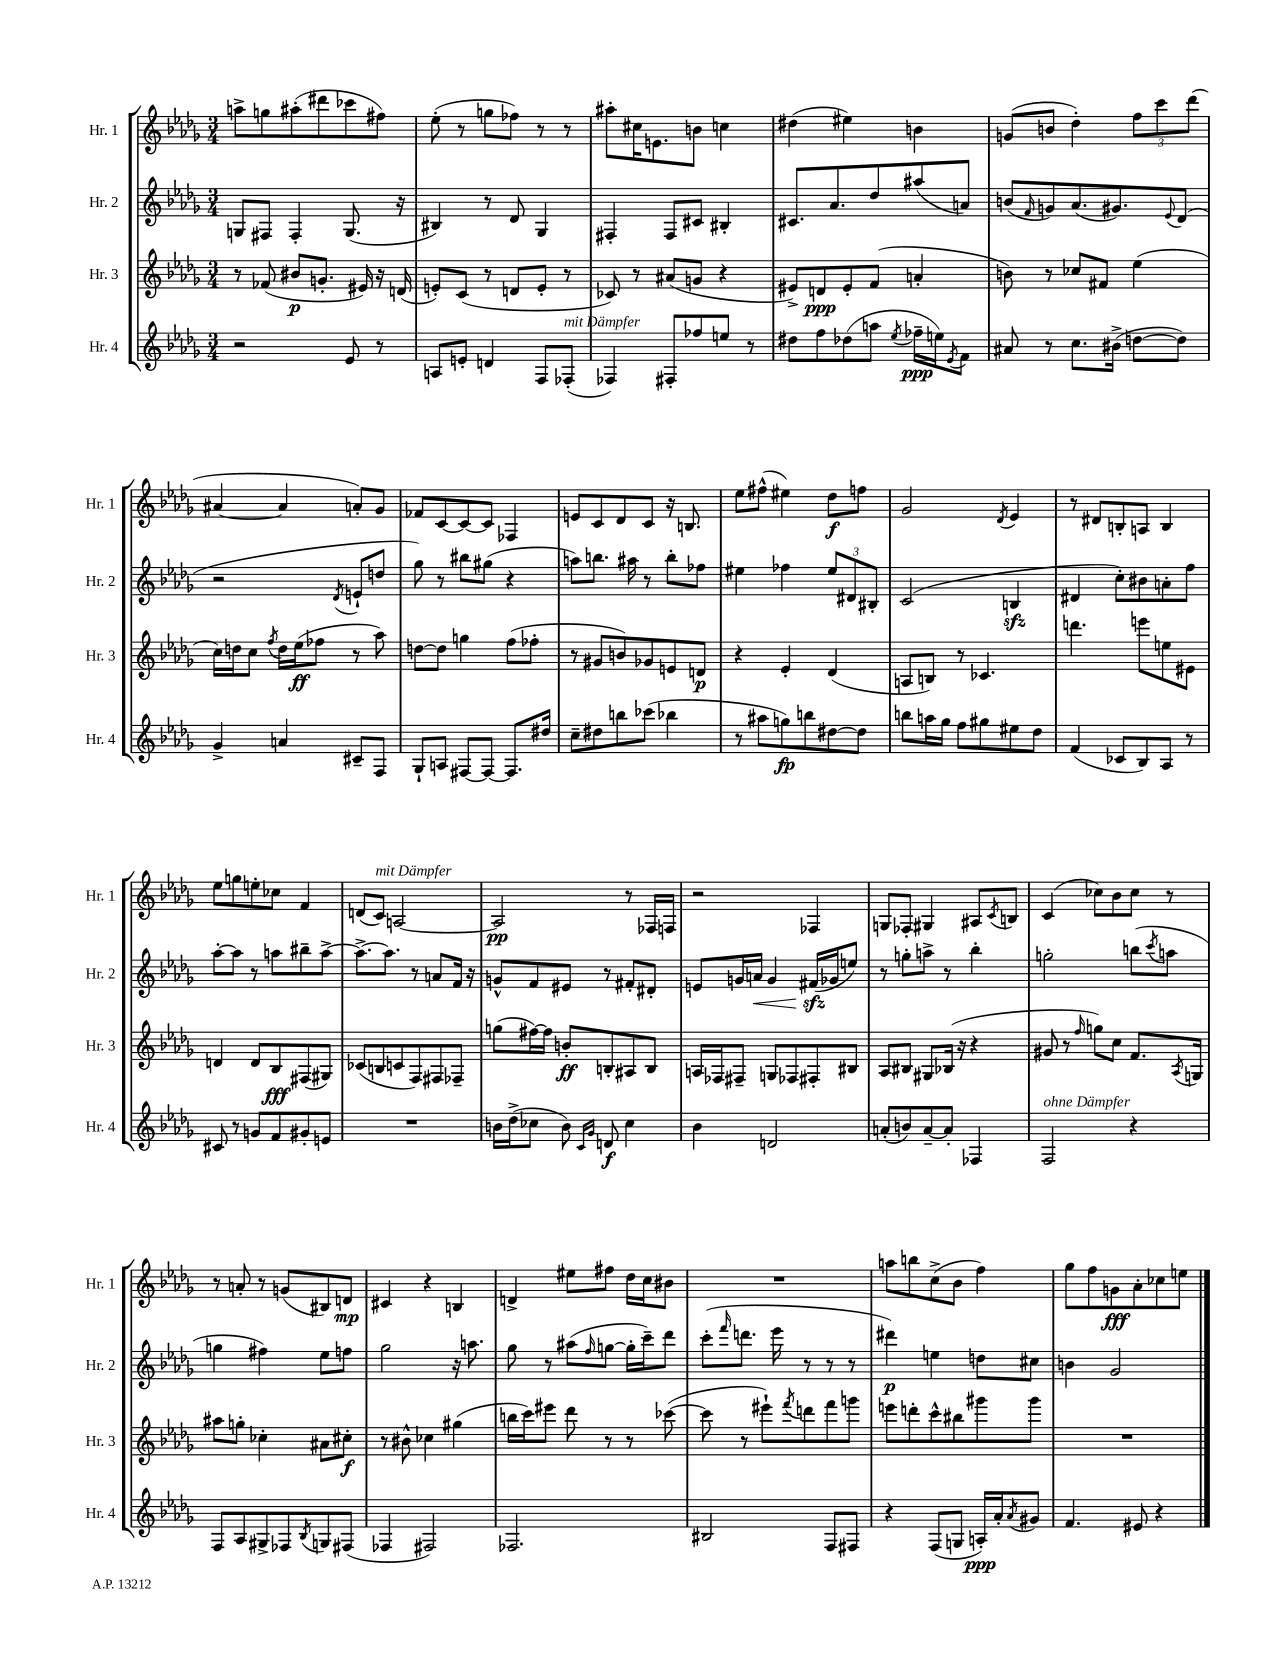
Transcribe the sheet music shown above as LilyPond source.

<<
\new StaffGroup <<
\new Staff = "s0" \with { instrumentName = "Hr. 1" shortInstrumentName = "Hr. 1" } {
    \clef treble \key des \major \numericTimeSignature \time 3/4
    a''8-> g''8 ais''8-.( dis'''8 ces'''8 fis''8) |
    ees''8-.( r8 g''8 fes''8) r8 r8 |
    ais''8-. cis''16 e'8. b'8 c''4 |
    dis''4( eis''4) b'4 |
    g'8( b'8 des''4-.) \tuplet 3/2 { f''8 c'''8 des'''8( } |
    ais'4~ ais'4 a'8-.) ges'8 |
    fes'8 c'8~ c'8~ c'8 fes4 |
    e'8 c'8 des'8 c'8 r16 b8. |
    ees''8 fis''8-^( eis''4) des''8\f f''8 |
    ges'2 \acciaccatura { des'8 } ees'4 |
    r8 dis'8 b8-. a8 b4 |
    ees''8 g''8 e''8-. ces''8 f'4 |
    d'8( c'8^\markup { \italic "mit Dämpfer" }) a2~ |
    a2\pp r8 fes16 f16 |
    r2 fes4 |
    g8 fes8-. gis4 ais8 \acciaccatura { c'8 } b8 |
    c'4( ces''8) bes'8 ces''8 r8 |
    r8 a'8-. r8 g'8( bis8) d'8\mp |
    cis'4 r4 b4 |
    d'4-> eis''8 fis''8 des''16 c''16 bis'8 |
    R2. |
    a''8 b''8 c''8->( bes'8 f''4) |
    ges''8 f''8 g'8\fff aes'8-. ces''8 e''8 \bar "|." |
}
\new Staff = "s1" \with { instrumentName = "Hr. 2" shortInstrumentName = "Hr. 2" } {
    \clef treble \key des \major \numericTimeSignature \time 3/4
    g8 fis8 fis4-. g8.( r16 |
    bis4) r8 des'8 ges4 |
    fis4-. fis8 cis'8 bis4-. |
    cis'8. aes'8. des''8 ais''8( a'8) |
    b'8( \grace { f'16 } g'8) aes'8.( gis'8.) \appoggiatura { ees'8 } des'8( |
    r2 \acciaccatura { des'8 } e'8-! d''8 |
    ges''8) r8 bis''8 gis''8( r4 |
    a''8) b''8. ais''16 r8 b''8-. fes''8 |
    eis''4 fes''4 \tuplet 3/2 { eis''8 dis'8 bis8-. } |
    c'2( b4\sfz |
    dis'4 c''8-.) bis'8 a'8-. f''8 |
    aes''8~-. aes''8 r8 a''8 bis''8-- a''8~-> |
    a''8.~-> a''8. r8 a'8 f'16 r16 |
    g'8-^ f'8 eis'8 r8 fis'8-. dis'8-. |
    e'8 g'16 a'16\< g'4 fis'16\sfz\!( ges'16 e''8) |
    r8 g''8-. a''8-> r8 bes''4-. |
    g''2-. b''8( \acciaccatura { c'''8 } a''8 |
    g''4 fis''4) ees''8 f''8 |
    ges''2 r16 a''8. |
    ges''8 r8 ais''8( \grace { f''16 } g''8~ g''16-. c'''16--) des'''8 |
    c'''8-.( \grace { f'''16 } d'''8. ees'''16 r8 r8 r8 |
    dis'''4\p) e''4 d''8 cis''8 |
    b'4 ges'2 \bar "|." |
}
\new Staff = "s2" \with { instrumentName = "Hr. 3" shortInstrumentName = "Hr. 3" } {
    \clef treble \key des \major \numericTimeSignature \time 3/4
    r8 fes'8( bis'8\p g'8.-. eis'16) r16 d'16( |
    e'8-.) c'8( r8 d'8 e'8-. r8 |
    ces'8) r8 ais'8( g'8 r4 |
    eis'8->) d'8\ppp eis'8-. f'8( a'4-. |
    b'8) r8 ces''8 fis'8 ees''4( |
    c''16) d''16 c''8 \acciaccatura { f''8 } d''16 ees''16\ff( fes''8 r8 aes''8) |
    d''8~ d''8 g''4 f''8( fes''8-. |
    r8 gis'8 b'8) ges'8 e'8 d'8\p |
    r4 ees'4-. des'4( |
    a8 b8) r8 ces'4. |
    d'''4. e'''8 e''8 eis'8 |
    d'4 d'8 bes8\fff fis8( gis8) |
    ces'8( b8 c'8 f8) fis8 fes8-- |
    g''8( fis''16~) fis''16 b'8-.\ff b8-. ais8 b8 |
    a16 fes16 fis8-- g8 fes8 fis8-. bis8 |
    aes8 bis8 gis8 bes16( r16 r4 |
    gis'8 r8 \grace { f''16 } g''8) c''8 f'8. \acciaccatura { aes8 } g16 |
    ais''8 g''8-. ces''4-. ais'8 cis''8-.\f |
    r8 bis'8-^ ces''4 gis''4( |
    b''16 c'''16) eis'''8 des'''8 r8 r8 ces'''8~( |
    ces'''8 r8 eis'''8-!) \acciaccatura { f'''8 } d'''8 f'''8 g'''8 |
    e'''8 d'''8-. c'''8-^ bis''8 gis'''8 gis'''8 |
    R2. \bar "|." |
}
\new Staff = "s3" \with { instrumentName = "Hr. 4" shortInstrumentName = "Hr. 4" } {
    \clef treble \key des \major \numericTimeSignature \time 3/4
    r2 ees'8 r8 |
    a8 e'8-. d'4 f8 fes8-.^\markup { \italic "mit Dämpfer" }( |
    fes4) fis8-. fes''8 e''8 r8 |
    dis''8 f''8 des''8( a''8 \acciaccatura { ees''8 } fes''16--\ppp e''16) \acciaccatura { ees'8 } f'8 |
    ais'8 r8 c''8. bis'16->( d''8~ d''8) |
    ges'4-> a'4 cis'8-- f8 |
    ges8-! a8 fis8~ fis8~ fis8. dis''16 |
    c''8-- dis''8 b''8 ces'''8( bes''4 |
    r8 ais''8 g''8\fp) b''8 dis''8~ dis''8 |
    b''8 a''16 ges''16 f''8 gis''8 eis''8 des''8 |
    f'4( ces'8 bes8) aes8 r8 |
    cis'8 r8 g'8 f'8 gis'8-. e'8 |
    R2. |
    b'16 des''16->( ces''8 b'8) \grace { c'16 ges'16 } d'8\f ces''4 |
    bes'4 d'2 |
    a'8-.( b'8) a'8~-- a'8-. fes4 |
    f2^\markup { \italic "ohne Dämpfer" } r4 |
    f8 aes8 gis8-> fes8 \acciaccatura { bes8 } g8 fis8( |
    fes4 fis2) |
    fes2. |
    bis2 f8 fis8 |
    r4 f8( g8 a16-.\ppp) aes'16-. \acciaccatura { aes'8 } gis'8 |
    f'4. eis'8 r4 \bar "|." |
}
>>
>>
\layout { \context { \Score \remove "Bar_number_engraver" } }
